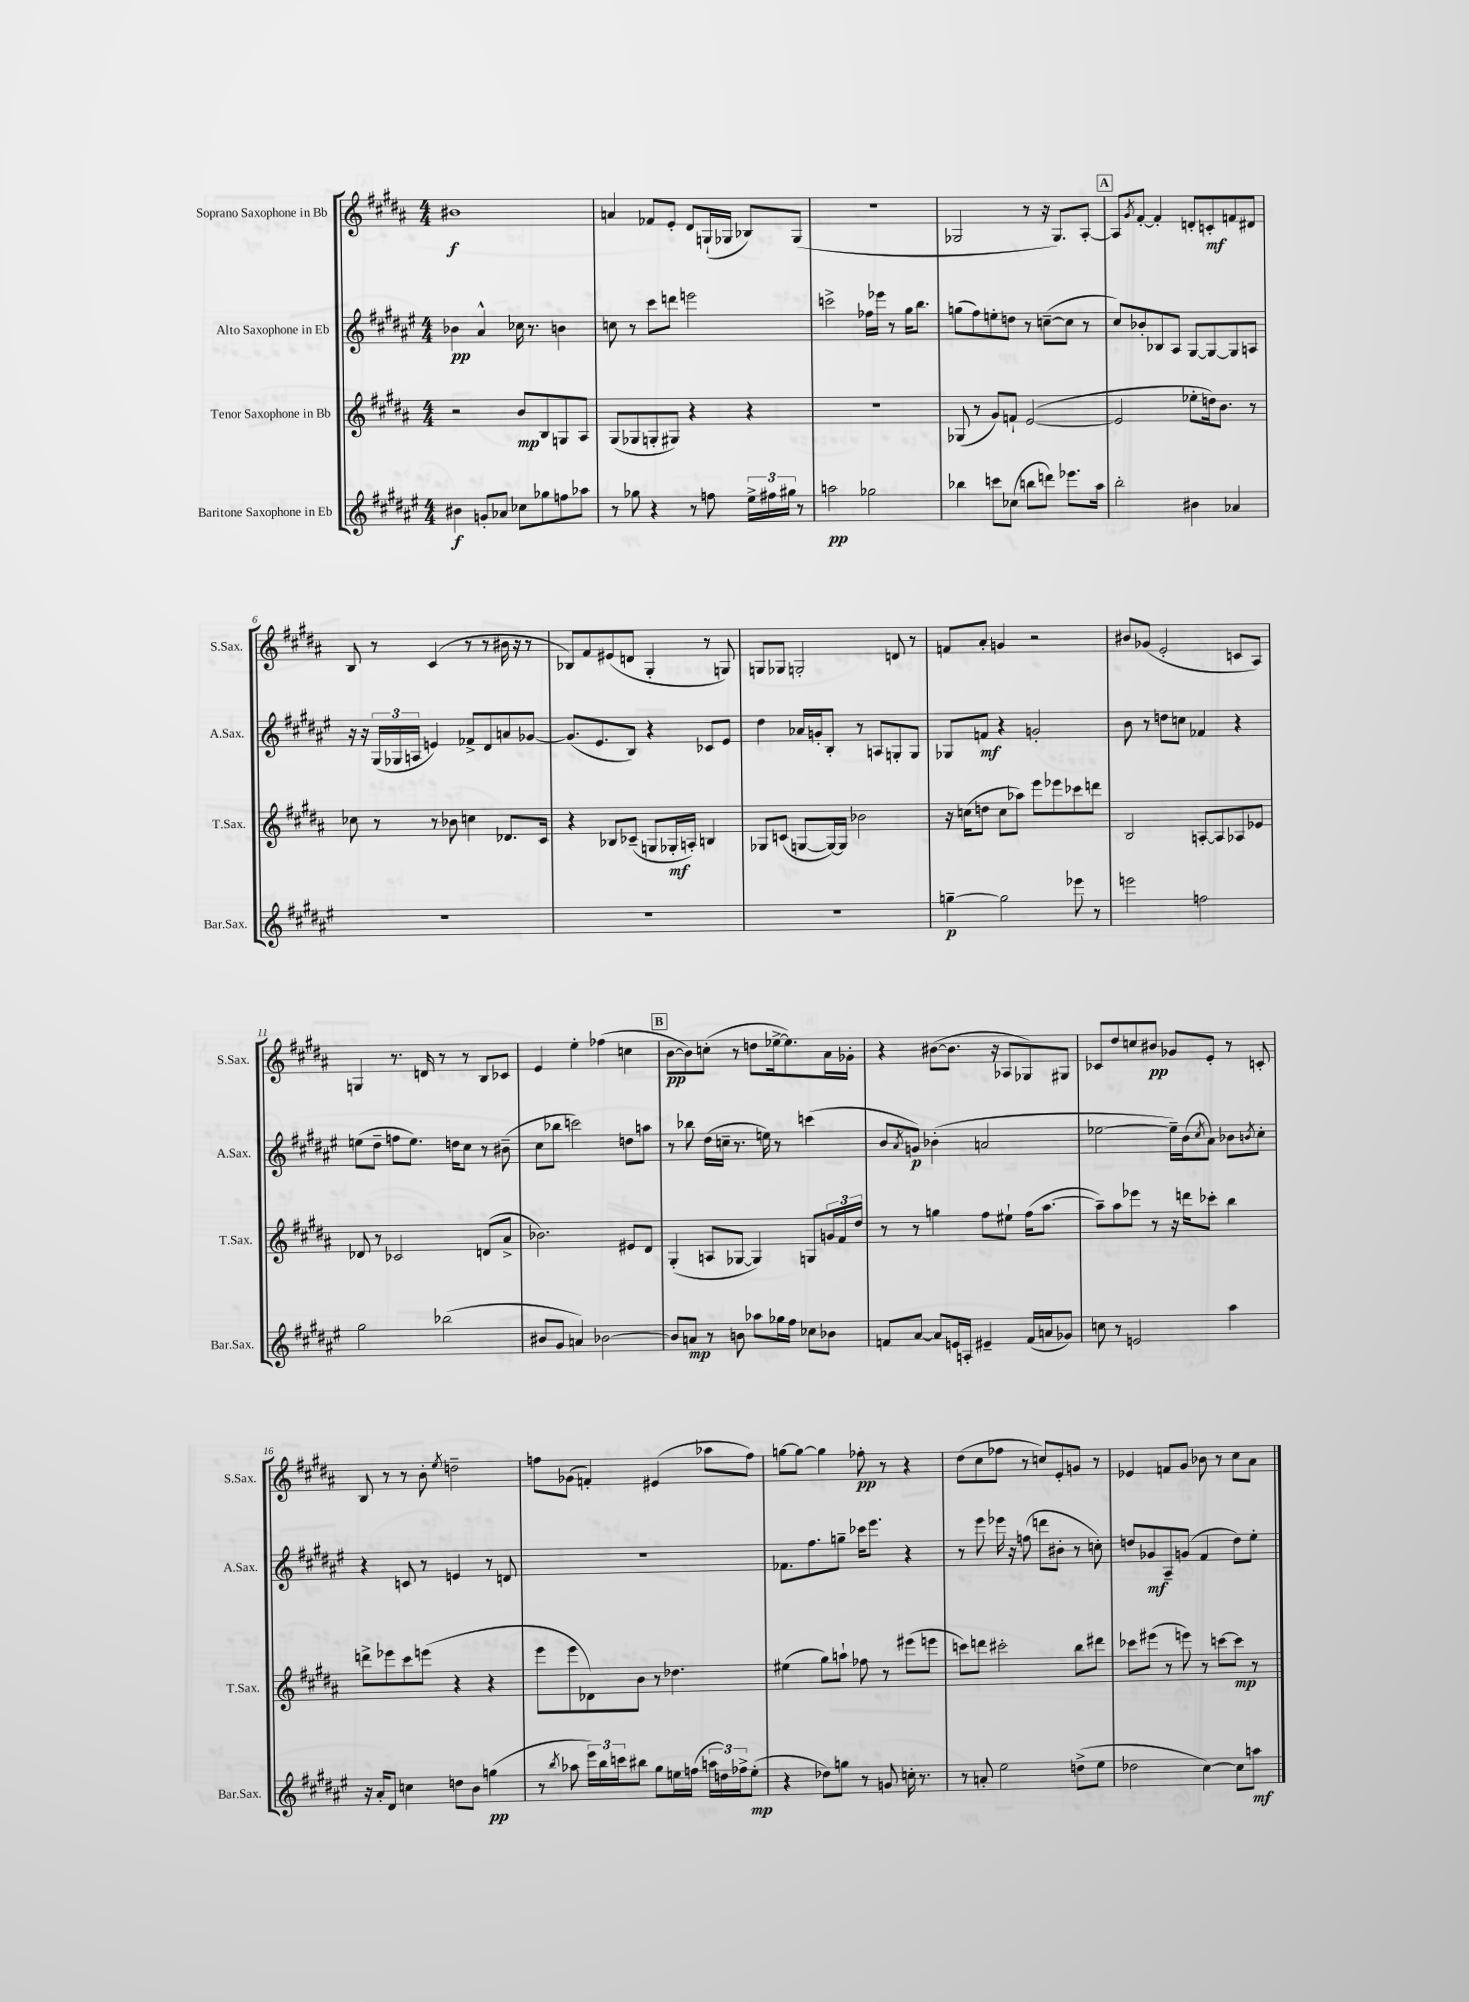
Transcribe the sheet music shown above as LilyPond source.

<<
\new StaffGroup <<
\new Staff = "s0" \with { instrumentName = "Soprano Saxophone in Bb" shortInstrumentName = "S.Sax." } {
    \clef treble \key b \major \numericTimeSignature \time 4/4
    bis'1\f |
    a'4 fes'8 e'8-. dis'8 g16-!( ges16 bes8) ges8( |
    R1 |
    ges2 r8 r16 ges8.) ais8~-. |
    \mark \markup { \box "A" } ais8 \acciaccatura { gis'8 } fis'8~-. fis'4-. d'8-. c'8-.\mf f'8 dis'8 |
    b8 r8 cis'4( r8 r8 bis'16 r16 r8 |
    bes8) fis'8 eis'8( d'8 gis4-. r8 g8) |
    g8 ges8 g2-. d'8 r8 |
    f'8 ais'8-. g'4 r2 |
    bis'8 ges'8( e'2-. c'8 ais8) |
    g4 r8. d'16 r8 r8 b8 ces'8 |
    e'4 e''4-. fes''4( c''4 |
    \mark \markup { \box "B" } b'8~\pp b'8) c''8-.( r8 d''8 ees''16~-> ees''8.) ais'16 ges'16-. |
    r4 bis'8~( bis'8. r16 aes8 ges8) gis8 |
    ces'8 dis''8 c''8 bis'8\pp ges'8 e'8-. r8 c'8-. |
    b8 r8 r8 b'8-. \acciaccatura { e''8 } d''2-- |
    f''8 ges'8( f'4-.) eis'4( aes''8 f''8) |
    g''8~ g''8~ g''4 fes''8-.\pp r8 r4 |
    dis''8( cis''8 fes''8 r8 c''8) e'8-. g'8 r8 |
    ees'4 f'8 gis'8 bes'8 r8 cis''8 ais'8 \bar "|." |
}
\new Staff = "s1" \with { instrumentName = "Alto Saxophone in Eb" shortInstrumentName = "A.Sax." } {
    \clef treble \key fis \major \numericTimeSignature \time 4/4
    bes'4\pp ais'4-^ ces''16 r8. b'4 |
    c''8 r8 cis'''8 d'''8 e'''2 |
    c'''2-> fes''16 ees'''16 r8 gis''16 b''8. |
    g''8( fis''8) e''8-. d''8 r8 c''8~--( c''8 r8 |
    \mark \markup { \box "A" } cis''8) bes'8-. bes8 ais8 gis8~ gis8~ gis8 a8 |
    r16 r16 \tuplet 3/2 { gis16( ges16 a16 } e'4) fes'8-> dis'8 a'8 ges'8~ |
    ges'8.( eis'8. b8) r4 ces'8 eis'8 |
    dis''4 aes'16 g'16-. b8-. r8 a8 g8-. g8 |
    ges8 f'8\mf r4 g'2-. |
    b'8 r8 d''8 c''8 fes'4 r4 |
    e''8( dis''8-- f''8 e''8.) d''16 cis''8 r8 bis'8--( |
    cis''8 bes''8 c'''2) d''8 a''8 |
    \mark \markup { \box "B" } r8 bes''8 dis''16( c''16-- r8. e''16) r8 c'''4( |
    b'8 \acciaccatura { ais'8 } g'8\p) bes'4-.( a'2 |
    ees''2~ ees''16--) b'16( \acciaccatura { cis''8 } ais'8) bes'8 \acciaccatura { b'8 } cis''8-. |
    r4 c'8 r8 e'4 r8 d'8 |
    R1 |
    fes'8. fis''8. g''8-- ces'''16 eis'''8. r4 |
    r8 eis'''8 ees'''16 r16 f''8( d'''8 bis'8-. r8 c''8-.) |
    d''8 ges'8\mf ais8-- g'8( fis'4 d''8) eis''8-. \bar "|." |
}
\new Staff = "s2" \with { instrumentName = "Tenor Saxophone in Bb" shortInstrumentName = "T.Sax." } {
    \clef treble \key b \major \numericTimeSignature \time 4/4
    r2 b'8\mp b8 g8 ais8 |
    gis8( ges8 g8-. gis8) r4 r4 |
    R1 |
    ges8( r8 gis'8) f'8-! e'2~( |
    \mark \markup { \box "A" } e'2 ees''8-. d''16) b'8. r8 |
    ces''8 r8 r8 bes'8 c''4 des'8. cis'16 |
    r4 bes8 ces'8--( g8 ges16-.\mf a16-.) b4 |
    ges8 c'8( g8~ g16~) g16 bes'2 |
    r16 c''16( d''8 c''8 aes''8) e'''8 ees'''8 ces'''8 d'''8 |
    b2 a8~-. a8 aes8 ees'8 |
    des'8 r8 ces'2 d'8( ais'8-> |
    bes'2.) eis'8 dis'8 |
    \mark \markup { \box "B" } gis4-.( a8 ges8~ ges4) g8 \tuplet 3/2 { g'16 fis'16 dis''16 } |
    r8 r8 g''4 fis''8 eis''8-! fis''16( ais''8.~ |
    ais''8--) ais''8 ees'''8 r8 r16 d'''16 ces'''8-. b''4 |
    d'''8-> ees'''8 cis'''8 e'''8( r4 r4 |
    e'''8 e'''8 des'8) b'8 r8 des''4. |
    eis''4( gis''8) a''8-! fes''8 r8 eis'''8( e'''8 |
    c'''8) d'''8 cis'''2-. b''8 dis'''8 |
    ces'''8 eis'''8( r8 e'''8) r8 c'''8~ c'''8\mp r8 \bar "|." |
}
\new Staff = "s3" \with { instrumentName = "Baritone Saxophone in Eb" shortInstrumentName = "Bar.Sax." } {
    \clef treble \key fis \major \numericTimeSignature \time 4/4
    bis'4\f g'8-. aes'8 ces''8 ges''8 f''8 aes''8 |
    r8 ges''8 r4 r8 f''8 \tuplet 3/2 { eis''16-> fis''16 gis''16 } r8 |
    a''2\pp ges''2 |
    bes''4 c'''8 ces''8( b''8 d'''8) ees'''8. ais''16 |
    \mark \markup { \box "A" } b''2-. bis'4 aes'4 |
    R1 |
    R1 |
    R1 |
    g''4~--\p g''2 ees'''8 r8 |
    e'''2 f''2 |
    gis''2 bes''2( |
    bis'8 gis'8 a'4) bes'2~ |
    \mark \markup { \box "B" } bes'8 a'8\mp r8 b'8 aes''8 ges''16 fis''16 ces''8 bes'8 |
    f'8 ais'8~ ais'8 e'16 a16-. eis'4-- f'16( a'16 ges'8) |
    c''8 r8 e'2 ais''4 |
    r16 ais'16-. dis'8 c''4 d''8 b'8 g''4\pp( |
    r8 \acciaccatura { b''8 } aes''8 \tuplet 3/2 { eis'''16) b''16 c'''16 } bis''8 gis''8 e''16 f''16( \tuplet 3/2 { a''16 d''16) fes''16-> } e''8-.\mp( |
    r4 des''8) g''8 r8 g'8 c''16-. r8. |
    r8 a'8-. eis''2 d''8->( eis''8 |
    des''2 cis''4~) cis''8 a''8\mf \bar "|." |
}
>>
>>
